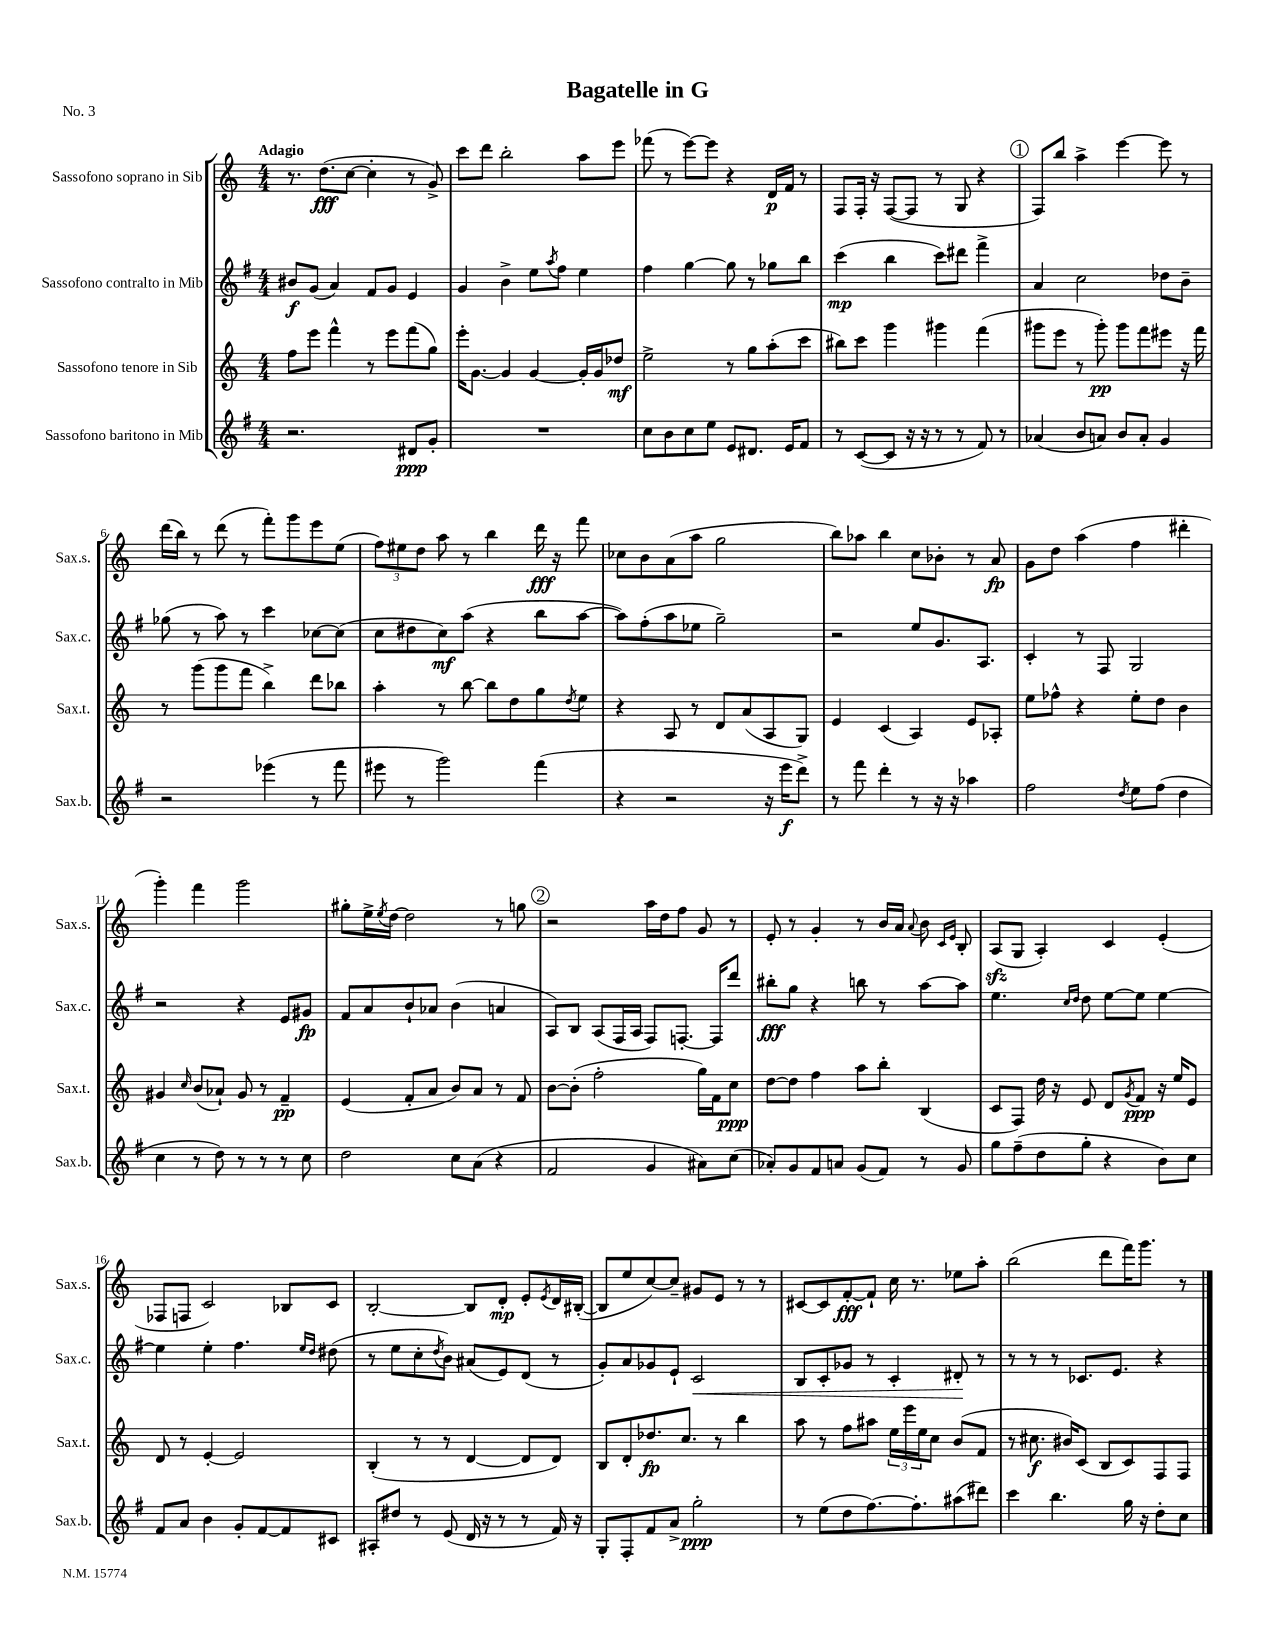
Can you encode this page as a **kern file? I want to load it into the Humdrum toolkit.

**kern	**kern	**kern	**kern
*staff4	*staff3	*staff2	*staff1
*clefG2	*clefG2	*clefG2	*clefG2
*k[f#]	*k[]	*k[f#]	*k[]
*M4/4	*M4/4	*M4/4	*M4/4
2.r	8ff	8b#	8.r
.	8eee	(8g	.
.	.	.	(8.dd
.	4fff^^	4a)	.
.	.	.	[8cc
.	8r	8f#	4cc']
.	8eee	8g	.
8d#	(8fff	4e	8r
8g'	8gg)	.	8g^)
=	=	=	=
1r	16eee'	4g	8ccc
.	[8.g	.	.
.	.	.	8ddd
.	4g]	4b^	2bb'
.	[4g	8ee	.
.	.	8qaa	.
.	.	8ff#	.
.	16g']	4ee	8aa
.	16g	.	.
.	8dd-	.	8eee
=	=	=	=
8cc	2ee^	4ff#	(8fff-
8b	.	.	8r
8cc	.	[4gg	[8eee)
8ee	.	.	8eee]
8e	8r	8gg]	4r
8.d#	8gg	8r	.
.	(8aa'	8gg-	16d
16e	.	.	16f
8f#	8ccc	8bb	8r
=	=	=	=
8r	8bb#)	(4ccc	8F
([8c	8ccc	.	16F'
.	.	.	16r
8c]	4ggg	4bb	([8F
16r	.	.	8F]
16r	.	.	.
8r	4ggg#	8ccc)	8r
8r	.	8ddd#	8G
8f#)	(4fff	4fff#^	4r
8r	.	.	.
=	=	=	=
(4a-	8ggg#	4a	8F)
.	8eee	.	8bb
8b	8r	2cc	4aa^
8a)	8ggg#')	.	.
8b	8ggg#	.	[4eee
8a'	8fff	.	.
4g	8eee#	8dd-	8eee]
.	16r	8b~	8r
.	16fff	.	.
=	=	=	=
2r	8r	(8gg-	(16ddd
.	.	.	16bb)
.	(8ggg	8r	8r
.	8ggg	8aa)	(8ddd
.	8fff	8r	8r
(4eee-	4bb^)	4ccc	8fff')
.	.	.	8ggg
8r	8ddd	[8cc-	8eee
8fff#	8bb-	(8cc-]	(8ee
=	=	=	=
8eee#	4aa'	8cc	12ff)
.	.	.	12ee#
8r	.	8dd#	.
.	.	.	12dd
2ggg)	8r	8cc)	8aa
.	[8bb	(8aa	8r
.	8bb]	4r	4bb
.	8dd	.	.
(4fff#	8gg	8bb	16ddd
.	.	.	16r
.	8qdd	.	.
.	8ee	[8aa	8fff
=	=	=	=
4r	4r	8aa])	8cc-
.	.	(8ff#'	8b
2r	8A	8aa	(8a
.	8r	8ee-	8aa
.	8d	2gg~)	2gg
.	(8a	.	.
16r	8A	.	.
16eee	.	.	.
8ddd^)	8G)	.	.
=	=	=	=
8r	4e	2r	8bb)
8fff#	.	.	8aa-
4ddd'	(4c	.	4bb
8r	4A)	8ee	8cc
16r	.	8.g	8b-'
16r	.	.	.
4aa-	8e	.	8r
.	.	8.A	.
.	8A-'	.	8a
=	=	=	=
2ff#	8ee	4c'	8g
.	8ff-^^	.	8dd
.	4r	8r	(4aa
.	.	8F#	.
8qdd	.	.	.
8ee	8ee'	2G	4ff
(8ff#	8dd	.	.
4dd	4b	.	4ddd#'
=	=	=	=
4cc	4g#	2r	4ggg')
.	16qqcc	.	.
8r	(8b	.	4fff
8dd)	8a-`)	.	.
8r	8g#	4r	2ggg
8r	8r	.	.
8r	4f~	8e	.
8cc	.	8g#	.
=	=	=	=
2dd	(4e	8f#	8gg#'
.	.	8a	16ee^
.	.	.	8qee
.	.	.	[16dd
.	8f'	8b`	2dd]
.	8a	8a-	.
8cc	8b)	(4b	.
(8a	8a	.	.
4r	8r	4a	8r
.	8f	.	8gg
=	=	=	=
2f#	[8b	8A)	2r
.	(8b']	8B	.
.	2ff'	(8A	.
.	.	16F#	.
.	.	16A	.
4g	.	8F#)	16aa
.	.	.	16dd
.	.	[8.F'	8ff
8a#)	16gg)	.	8g
.	16f	16F]	.
(8cc	8cc	8ddd	8r
=	=	=	=
8a-')	[8dd	8bb#'	8e'
8g	8dd]	8gg	8r
8f#	4ff	4r	4g'
8a	.	.	.
(8g	8aa	8bb	8r
8f#)	8bb'	8r	16b
.	.	.	16a
.	.	.	8qqa
8r	(4B	[8aa	8b
.	.	.	16qqc
.	.	.	16qqe
8g	.	8aa]	8B'
=	=	=	=
8gg	8c	4.ee	(8A
(8ff#~	8F)	.	8G
8dd	16dd	.	4A')
.	16r	.	.
.	.	16qqcc	.
.	.	16qqdd	.
8gg'	8e	8dd	.
4r	8d	[8ee	4c
.	8qg	.	.
.	8f	8ee]	.
8b)	16r	[4ee	(4e'
.	16ee	.	.
8cc	8e	.	.
=	=	=	=
8f#	8d	4ee]	8F-
8a	8r	.	8F
4b	[4e'	4ee'	2c)
8g'	2e]	4.ff#	.
[8f#	.	.	.
8f#]	.	.	8B-
.	.	16qqee	.
.	.	16qqdd	.
8c#	.	(8dd#	8c
=	=	=	=
8A#'	(4B'	8r	[2B'
8dd#	.	8ee	.
8r	8r	8cc'	.
.	.	8qdd	.
(8e	8r	8b)	.
16d	[4d	(8a#	8B]
16r	.	.	.
8r	.	8e)	8d'
8r	8d]	(8d	8e'
.	.	.	8qe
16f#)	8d)	8r	16d
16r	.	.	([16B#'
=	=	=	=
8G'	8B	8g')	8B#]
8F#'	8d'	8a	8ee
8f#	8.dd-	8g-	[8cc)
8a^	.	8e`	8cc~]
.	8.cc	.	.
2gg'	.	2c	8g#
.	8r	.	8e
.	4bb	.	8r
.	.	.	8r
=	=	=	=
8r	8aa	8B	[8c#
(8ee	8r	8c'	8c#]
8dd	8ff	8g-	[8f'
[8.ff#)	8aa#	8r	8f`]
.	24ee	4c'	16cc
.	24eee	.	.
8.ff#']	.	.	8.r
.	24ee	.	.
.	8cc	.	.
(8aa#	(8b	8d#'	8ee-
8ddd#)	8f	8r	8aa'
=	=	=	=
4ccc	8r	8r	(2bb
.	8.cc#	8r	.
4.bb	.	8r	.
.	16b#)	.	.
.	(8c	8.c-	.
.	8B	.	8ddd
.	.	8.e	.
16gg	8c)	.	16fff)
16r	.	.	8.ggg
8dd'	8F	4r	.
8cc	8F	.	8r
==	==	==	==
*-	*-	*-	*-
